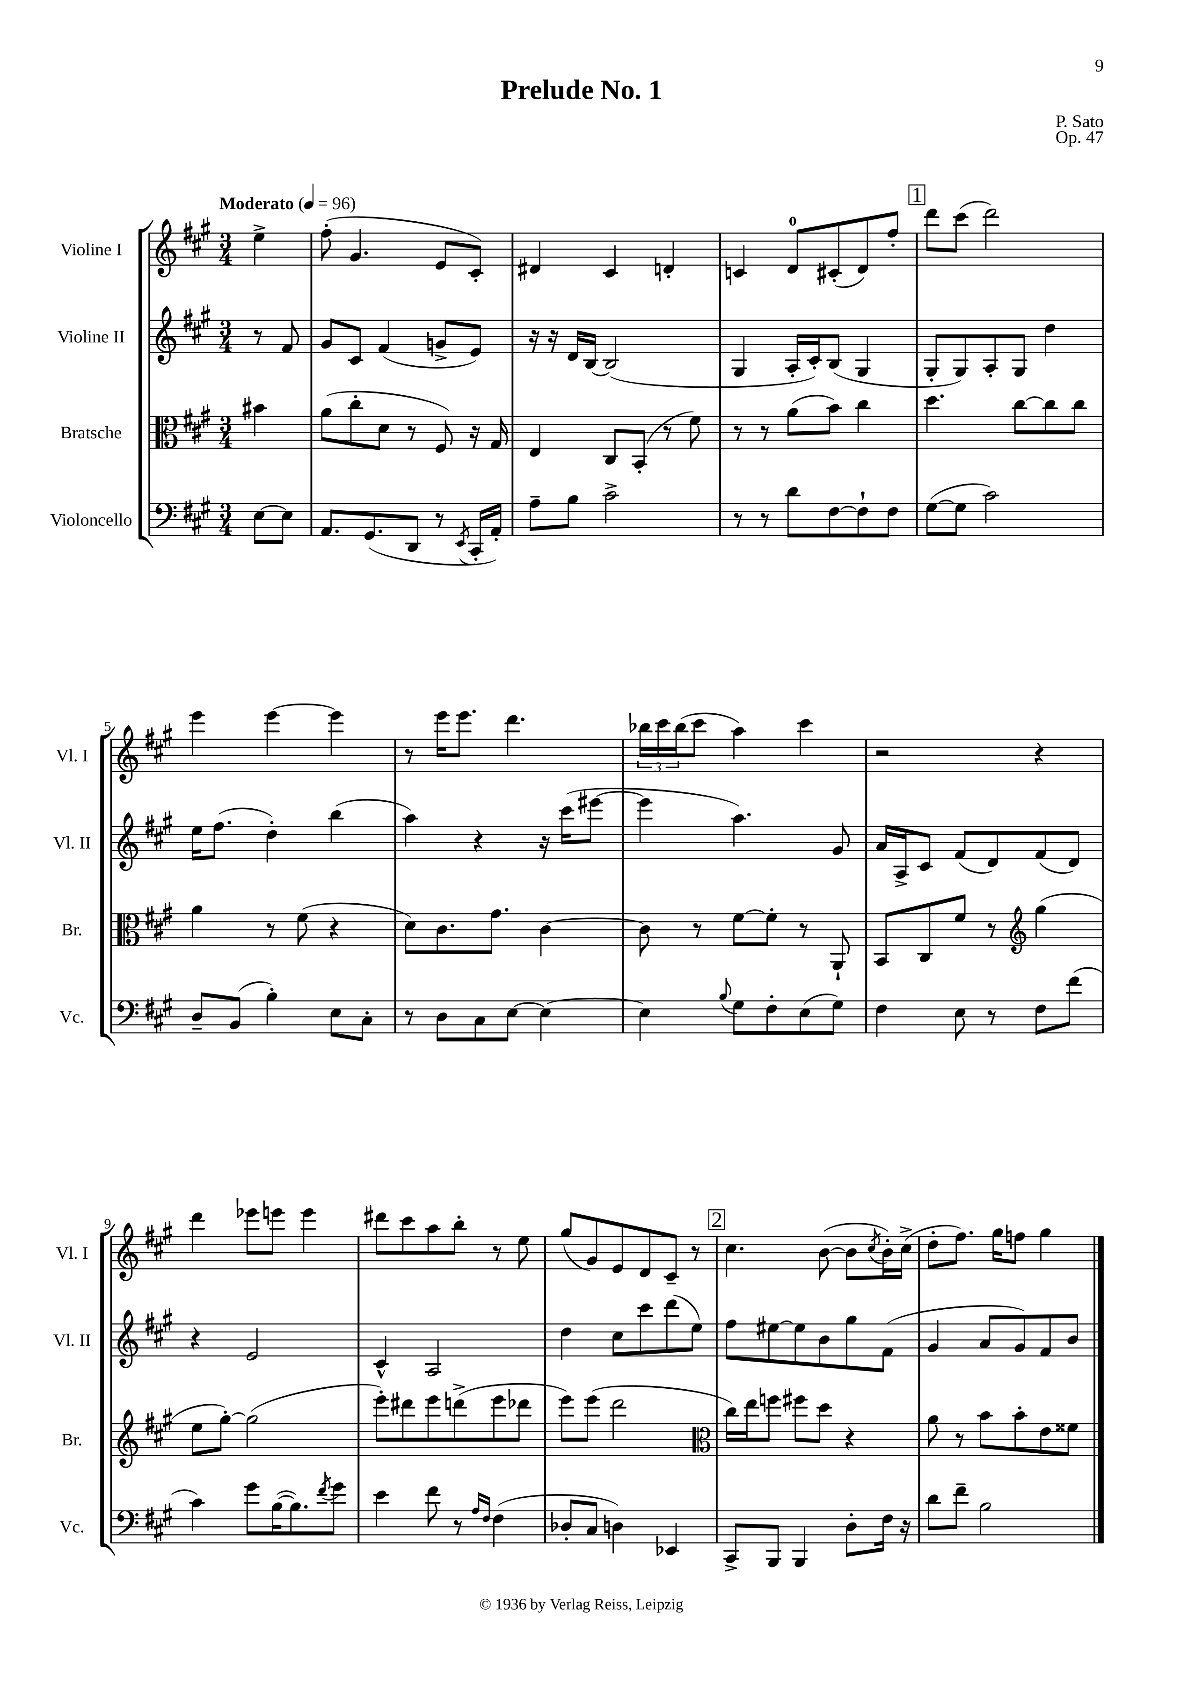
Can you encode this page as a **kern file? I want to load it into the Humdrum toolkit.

**kern	**kern	**kern	**kern
*part4	*part3	*part2	*part1
*staff4	*staff3	*staff2	*staff1
*I"Violoncello	*I"Bratsche	*I"Violine II	*I"Violine I
*I'Vc.	*I'Br.	*I'Vl. II	*I'Vl. I
*clefF4	*clefC3	*clefG2	*clefG2
*k[f#c#g#]	*k[f#c#g#]	*k[f#c#g#]	*k[f#c#g#]
*M3/4	*M3/4	*M3/4	*M3/4
*MM96	*MM96	*MM96	*MM96
=	=	=	=
!	!	!	!LO:TX:a:B:t=Moderato
[8E\L	4b#X\	8r	4ee^\
8E\J]	.	8f#/	.
=1	=1	=1	=1
8.AA/L	(8a\L	8g#/L	(8ff#'\
.	8cc#'\	8c#/J	4.g#/
(8.GG#/	.	.	.
.	8d\J	(4f#/	.
8DD/J	8r	.	.
8r	8F#/)	8gn^/L	8e/L
8qEE/	.	.	.
16CC#'/LL	16r	8e/J)	8c#'/J)
16AA'/JJ)	16G#/	.	.
=2	=2	=2	=2
8A~\L	4E/	16r	4d#X/
.	.	16r	.
8B\J	.	16d/LL	.
.	.	[16B/JJ	.
2c#^\	8C#/L	(2B/]	4c#/
.	(8BB'/J	.	.
.	8r	.	4dn'/
.	8f#\)	.	.
=3	=3	=3	=3
8r	8r	4G#/	4cn/
8r	8r	.	.
8d\L	(8a\L	16A'/LL	8d/L
.	.	16c#'/J)	.
[8F#\	8b\J)	(8B/J	(8c#X'/
8F#`\]	4cc#\	4G#/	8d/)
8F#\J	.	.	8ff#'/J
!!LO:REH:place=s1:t=1
=4	=4	=4	=4
([8G#\L	4.dd\	8G#'/L	8ddd\L
8G#\J]	.	8G#/)	(8ccc#\J
2c#\)	.	8A'/	2ddd\)
.	[8cc#\L	8G#/J	.
.	8cc#\]	4dd\	.
.	8cc#\J	.	.
!!LO:LB:g=z
=5	=5	=5	=5
8D~/L	4a\	16ee\KL	4eee\
.	.	(8.ff#\J	.
(8BB/J	.	.	.
4B'\)	8r	4dd'\)	[4eee\
.	(8f#\	.	.
8E\L	4r	(4bb\	4eee\]
8C#'\J	.	.	.
=6	=6	=6	=6
8r	8d\L)	4aa\)	8r
8D\L	8.c#\	.	16eee\KL
.	.	.	8.eee\J
8C#\	.	4r	.
.	8.g#\J	.	.
[8E\J	.	.	4.ddd\
4E\_	[4c#\	16r	.
.	.	(16ccc#\KL	.
.	.	[8eee#X\J	.
=7	=7	=7	=7
4E\]	8c#\]	4eee#\]	24bb-X\LL
.	.	.	24ccc#\
.	.	.	(24bb-\J
.	8r	.	8ccc#\J
8qqB/	.	.	.
8G#\L	[8f#\L	4.aa\)	4aa\)
8F#'\	8f#'\J]	.	.
(8E\	8r	.	4ccc#\
8G#\J)	8AA`/	8g#/	.
=8	=8	=8	=8
4F#\	8BB/L	16a/LL	2r
.	.	16A^/J	.
.	8C#/	8c#/J	.
8E\	8f#/J	(8f#/L	.
8r	8r	8d/)	.
*	*clefG2	*	*
8F#\L	(4gg#\	(8f#/	4r
(8f#\J	.	8d/J)	.
!!LO:LB:g=z
=9	=9	=9	=9
4c#\)	8ee\L	4r	4ddd\
.	[8gg#'\J)	.	.
8g#\L	(2gg#\]	2e/	8eee-X\L
([16B\K	.	.	8eeen\J
8.B\])	.	.	.
.	.	.	4eee\
8qf#/	.	.	.
8g#\J	.	.	.
=10	=10	=10	=10
4e\	8eee'\L)	4c#^^/	8ddd#X\L
.	8ddd#X\	.	8ccc#\
8f#\	8eee\	2A/	8aa\
8r	(8dddn^\	.	8bb'\J
16qqA/LL	.	.	.
16qqF#/JJ	.	.	.
(4F#\	8eee\	.	8r
.	8ddd-X\J	.	8ee\
=11	=11	=11	=11
8D-X'/L	8eee\L)	4dd\	(8gg#/L
8C#/J	(8eee\J	.	8g#/)
4Dn\)	2ddd\	8cc#\L	8e/
.	.	8ccc#\	8d/
4EE-X/	.	(8ddd\	8c#~/J
.	.	8ee\J)	8r
!!LO:REH:place=s1:t=2
=12	=12	=12	=12
*	*clefC3	*	*
8CC#^/L	16cc#\LL)	8ff#\L	4.cc#\
.	16ee\J	.	.
8BBB/J	8ffn\J	[8ee#X\	.
4BBB/	8ff#X\L	8ee#\]	.
.	8dd\J	8b\	([8b\
8D'\L	4r	8gg#\	8b\L]
.	.	.	8qcc#/
16F#\Jk	.	(8f#\J	16b'\L)
16r	.	.	(16cc#^\JJ
=13	=13	=13	=13
8d\L	8a\	4g#/	8dd'\L
8f#~\J	8r	.	8.ff#\J)
2B\	8b\L	8a/L	.
.	.	.	16gg#\KL
.	8b'\	8g#/)	8ffn\J
.	8e\	8f#/	4gg#\
.	8f##X\J	8b/J	.
==	==	==	==
*-	*-	*-	*-
